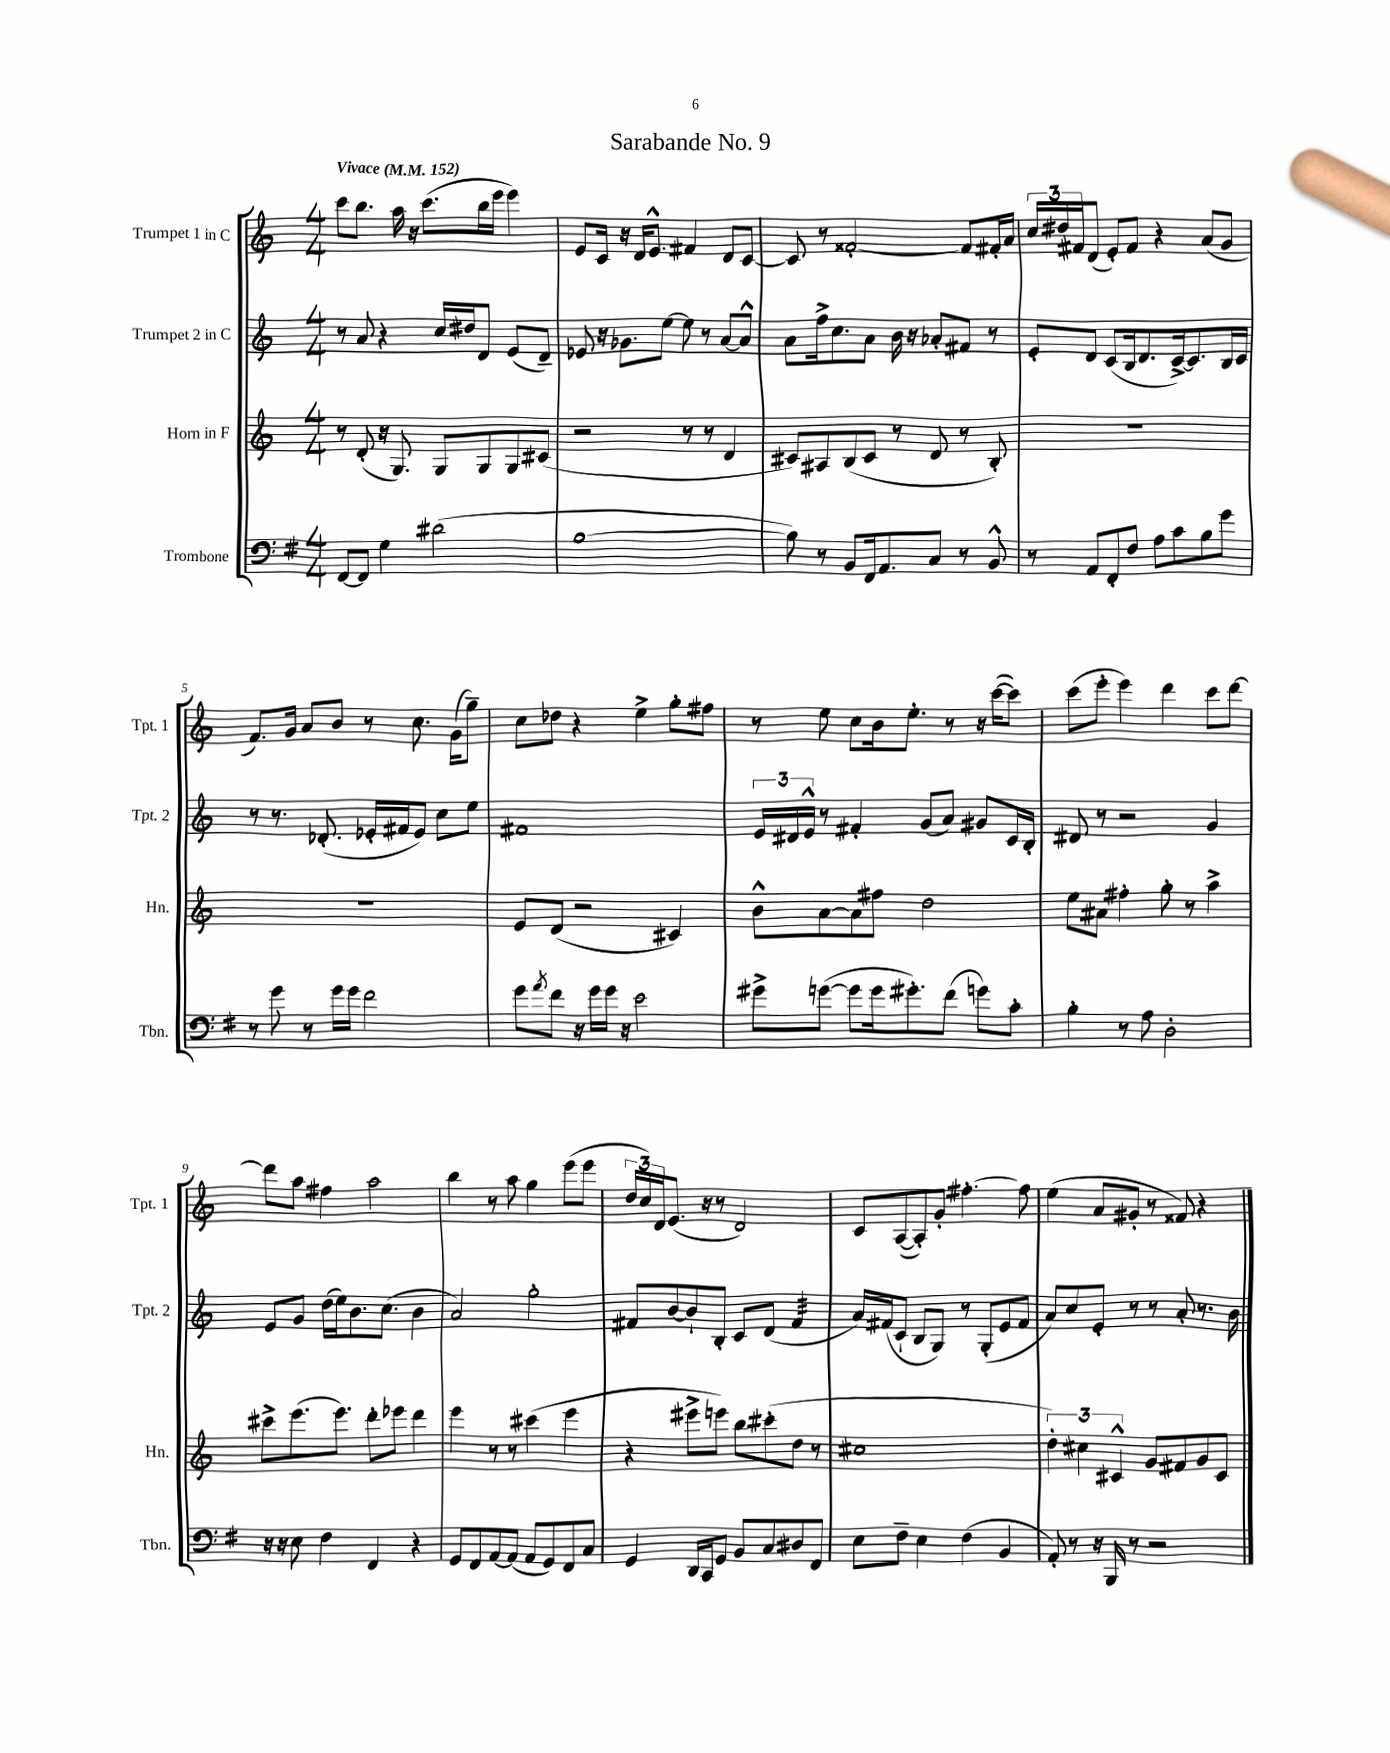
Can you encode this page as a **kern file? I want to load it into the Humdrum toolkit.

**kern	**kern	**kern	**kern
*staff4	*staff3	*staff2	*staff1
*clefF4	*clefG2	*clefG2	*clefG2
*k[f#]	*k[]	*k[]	*k[]
*M4/4	*M4/4	*M4/4	*M4/4
*MM152	*MM152	*MM152	*MM152
[8FF#	8r	8r	8ccc
8FF#]	(8d'	8a	8.bb
4G	16r	4r	.
.	8.G)	.	16aa
.	.	.	16r
.	.	.	(8.ccc
(2d#	8G	16cc	.
.	.	16dd#	.
.	8G	8d	16bb
.	.	.	16eee
.	8G	(8e	4eee)
.	(8c#	8d~)	.
=	=	=	=
[1B	2r	8e-	8e
.	.	16r	16c
.	.	8.g-	16r
.	.	.	16d
.	.	.	8.e^^
.	.	[8ee	.
.	8r	8ee]	4f#
.	8r	8r	.
.	4d	[8a	8d
.	.	8a^^]	[8c
=	=	=	=
8B])	8c#)	8a	8c]
8r	8A#	16ff^	8r
.	.	8.cc	.
8BB	(8B	.	[2f##'
16FF#	8c#	8a	.
8.AA	.	.	.
.	8r	16b	.
.	.	16r	.
8C	8d	8a-'	.
8r	8r	8f#	8f##]
8BB^^	8B')	8r	16f#'
.	.	.	16a
=	=	=	=
8r	1r	8e'	24cc
.	.	.	24dd#
.	.	.	24f#
8AA	.	8d	(8d
8FF#'	.	(8c	8e')
8F#	.	16B	8f#
.	.	8.d	.
8A	.	.	4r
8c	.	[16c^)	.
.	.	8.c]	.
8B	.	.	(8a
8g	.	16B	8g
.	.	16c	.
=	=	=	=
8r	1r	8r	8.f)
8g	.	8.r	.
.	.	.	16g
8r	.	.	8a
.	.	(8.d-'	.
16g	.	.	8b
16g	.	.	.
2f#	.	16e-'	8r
.	.	16f#	.
.	.	8e-)	8.cc
.	.	8cc	.
.	.	.	(16g
.	.	8ee	8gg~)
=	=	=	=
8g	8e	1f#	8cc
8qa	.	.	.
8f#	(8d	.	8dd-
16r	2r	.	4r
16g	.	.	.
16g	.	.	.
16r	.	.	.
2e	.	.	4ee^
.	4c#)	.	8gg'
.	.	.	8ff#
=	=	=	=
8g#^	8b^^	24e	8r
.	.	24d#	.
.	.	24e^^	.
([8g	[8a	8r	8ee
8g]	8a]	4f#'	8cc
16g	8ff#	.	16b
8.g#')	.	.	8.ee'
.	2dd	(8g	.
(8f#	.	8a)	8r
8g)	.	8g#	16r
.	.	.	([16ccc
8c'	.	16c	8ccc])
.	.	16B'	.
=	=	=	=
4B'	8ee	8d#	(8ccc
.	8a#	8r	8eee'
8r	4ff#'	2r	4eee)
8A	.	.	.
2D'	8gg'	.	4ddd
.	8r	.	.
.	4aa^	4g	8ccc
.	.	.	[8ddd
=	=	=	=
16r	8ccc#^	8e	8ddd]
16r	.	.	.
8E	(8.eee	8g	8aa
4F#	.	(16dd	4ff#
.	8.eee)	16ee)	.
.	.	8.b	.
4FF#	8ddd'	.	2aa
.	.	(8.cc	.
.	8eee-	.	.
4r	4ddd	4b	.
=	=	=	=
8GG	4eee	2a)	4bb
8FF#	.	.	.
[8AA	8r	.	8r
(8AA]	8r	.	8aa
8AA	(4ccc#	2gg'	4gg
8GG)	.	.	.
8FF#	4eee	.	(8eee
8C	.	.	8eee
=	=	=	=
4GG	4r	8f#	24dd
.	.	.	24cc)
.	.	.	24d
.	.	[8b	(8.e
16DD	8eee#^	8b`]	.
16CC	.	.	16r
8GG	8eee)	8B'	8r
8BB	8bb	8c	2d)
8C	(8ccc#'	(8d	.
8D#	8dd	4f#	.
8FF#	8r	.	.
=	=	=	=
8E	1cc#	16a)	8c
.	.	(16f#	.
8F#~	.	8c`	([8A
4E	.	8B	8A'])
.	.	8G)	8g'
(4F#	.	8r	[4.ff#'
.	.	(8G'	.
4BB	.	8e	.
.	.	8f#	8ff#]
=	=	=	=
8AA')	6dd')	8a)	(4ee
8r	.	8cc	.
.	6cc#	.	.
16r	.	8e'	8a
16BBB	.	.	.
.	6c#^^	.	.
8r	.	8r	8g#'
2r	8g	8r	8r
.	8f#	8a'	8f##)
.	8g	8.r	4r
.	8c#	.	.
.	.	16b	.
==	==	==	==
*-	*-	*-	*-
